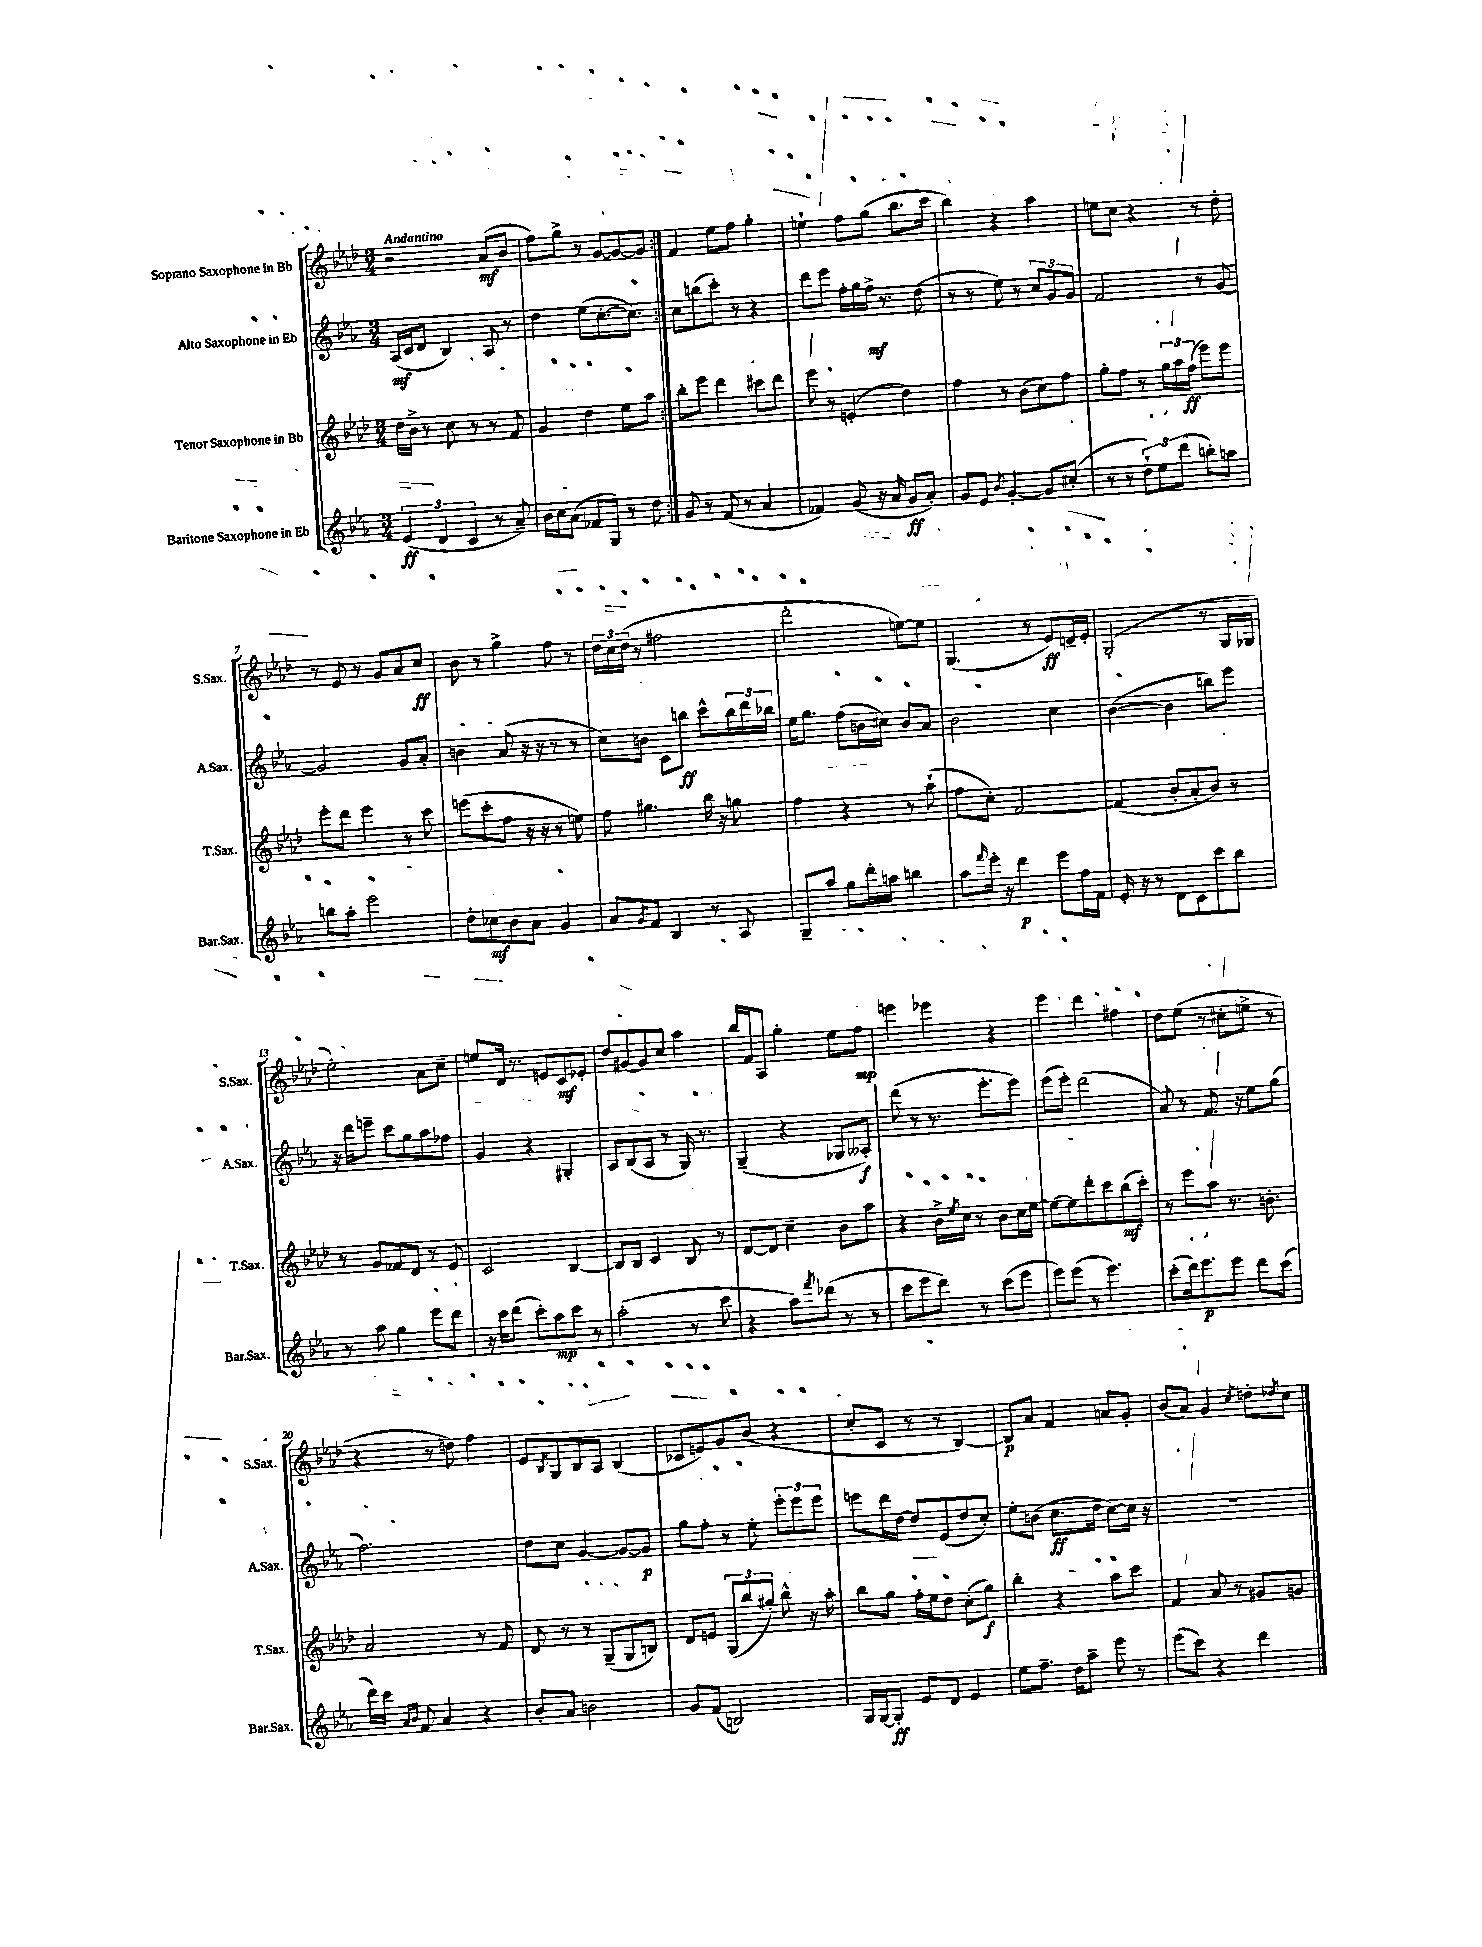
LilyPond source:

<<
\new StaffGroup <<
\new Staff = "s0" \with { instrumentName = "Soprano Saxophone in Bb" shortInstrumentName = "S.Sax." } {
    \clef treble \key aes \major \numericTimeSignature \time 3/4 \tempo "Andantino"
    \repeat volta 2 { r2 aes'8\mf( bes'8 |
    f''8) g''8-> r8 g'8~ g'8~ g'8 | }
    f'4 ees''8 f''8 g''4-. |
    e''4-! f''8 g''8( bes''8. c'''16 |
    bes''4) r4 aes''4 |
    e''8 c''8 r4 r8 des''8-. |
    r8 ees'8 r8 g'8 aes'8 c''8\ff |
    bes'8 r8 g''4-> f''8 r8 |
    \tuplet 3/2 { des''16 c''16 des''16( } r8 fis''2 |
    des'''2-. e''8~) e''8 |
    g4.( r8 ees'8\ff) d'16-- ees'16-. |
    g2-.( r8 g16 ges16 |
    ees''2-.) aes'8 c''8-- |
    e''8 des'16 r8. e'8 c'8\mf ees'8-. |
    des''8 gis'8~ gis'8 c''8 aes''4 |
    bes''16 f'16 aes8 g''4-. ees''8 f''8\mp |
    e'''4 ees'''4 r4 |
    ees'''4 des'''4 fis''4 |
    des''8 ees''8( r8 cis''8-. e''8-> r8 |
    r4 r8 d''8) f''4 |
    ees'8 \acciaccatura { bes8 } g8 bes8 aes8 bes4( |
    ces'8 e'8) g'8 bes'8( r4 |
    c''8-. c'8 r8 r8 bes4~) |
    bes8\p aes'8 f'4 a'8 g'8-. |
    bes'8( aes'8) g'4 \acciaccatura { c''8 } d''8-. \acciaccatura { des''8 } c''8 \bar "|." |
}
\new Staff = "s1" \with { instrumentName = "Alto Saxophone in Eb" shortInstrumentName = "A.Sax." } {
    \clef treble \key ees \major \numericTimeSignature \time 3/4
    \repeat volta 2 { aes16\mf( c'16 d'8 bes4) aes8 r8 |
    d''4 ees''8( c''8.~-. c''8.) | }
    c''8 b''8( c'''8-.) r8 r4 |
    d'''8 ees'''8 f''16-. g''16 f''16->\mf r8. d''8( |
    r8 r8 ees''8) r8 \tuplet 3/2 { c''8 g'8 g'8 } |
    f'2 r8 g'8~ |
    g'2 g'8 aes'8-. |
    b'4 aes'8( r16 r16 r8 r8 |
    c''8) b'8 c'8 b''8\ff c'''8-^ \tuplet 3/2 { b''16 d'''16 bes''16 } |
    ees''16 g''8. f''8( b'16 cis''16) b'8 aes'8 |
    bes'2 c''4 |
    bes'4~( bes'4 b''8) ees'''8 |
    r16 d'''16 e'''8-- c'''8 g''8 aes''8 fes''8 |
    g'4 r4 gis4-. |
    aes8 bes8( aes8 r8 g16) r8. |
    g4--( r4 ges8 aeses8-.\f) |
    d'''8( r8 r8. ees'''8.-. ees'''8) |
    ees'''8( ees'''8-.) d'''2( |
    aes'8) r8 f'8. r16 ees''8 g''8( |
    f''2.) |
    d''8 c''8 g'4~ g'8~ g'8\p |
    g''8 f''8-. r8 ees''8-. \tuplet 3/2 { ees'''8-. ees'''8 ees'''8 } |
    e'''8 d'''16 d''16~ d''8 ees'8( d''8 c''8-.) |
    ees''8-. b'8( c''8.\ff d''16 c''8~) c''16 r16 |
    R2. \bar "|." |
}
\new Staff = "s2" \with { instrumentName = "Tenor Saxophone in Bb" shortInstrumentName = "T.Sax." } {
    \clef treble \key aes \major \numericTimeSignature \time 3/4
    \repeat volta 2 { des''16 bes'16-> r8 c''8 r8 r8 f'8 |
    g'4 des''4 ees''8 aes''8 | }
    bes''8-. ees'''8 des'''4 cis'''8 des'''8 |
    ees'''8 r8 e'4-.( des''4) |
    f''4 r8 bes'8( c''8) f''8 |
    g''8-. f''8 r8 \tuplet 3/2 { g''16 aes''16 f''16\ff( } ees'''8) ees'''8 |
    ees'''8-. des'''8 ees'''4 r8 c'''8 |
    e'''8( c'''8-. f''8 r16 r16 r8 e''8) |
    f''8 gis''4. bes''16 r16 g''8 |
    f''4 r4 r8 aes''8-!( |
    f''8 c''8-.) f'2~ |
    f'4( bes'8-. aes'8-. bes'8) r8 |
    r8 g'8 fes'8 des'8 r8 ees'8 |
    c'2 bes4~ |
    bes8 bes8 c'4 bes8 r8 |
    des'8~ des'8 c''4-- bes'8 aes''8 |
    r4 bes'16-> \acciaccatura { ees''8 } c''16 r8 bes'8 c''16 ees''16~ |
    ees''8~ ees''8 des'''8-. c'''8 bes''8\mf( c'''8-.) |
    r8 ees'''8 aes''8 r8. b'8.-. |
    aes'2 r8 f'8 |
    des'8 r8 r8 g8--( g8 b8) |
    des'8 e'8 \tuplet 3/2 { g8( bes''8 gis''8-.) } bes''8-^ r16 aes''16-. |
    bes''8 g''8 f''16-. ees''16 des''8 c''8-.( g''8\f) |
    bes''4-. r4 aes''8 c'''8 |
    f'4 aes'8 r8 gis'8 g'8 \bar "|." |
}
\new Staff = "s3" \with { instrumentName = "Baritone Saxophone in Eb" shortInstrumentName = "Bar.Sax." } {
    \clef treble \key ees \major \numericTimeSignature \time 3/4
    \repeat volta 2 { \tuplet 3/2 { ees'4\ff( d'4 c'4 } r8 aes'8--) |
    bes'16 c''16 aes'8( fes'8 g8) r8 d''8 | }
    g'8 r8 f'8( r8 aes'4 |
    fes'4) g'8( r16 aes'16 g'8\ff aes'8-.) |
    g'8 ees'8 \acciaccatura { bes'8 } g'4~-. g'8 cis''8-.( |
    r8 r8 \tuplet 3/2 { d''8-!) ees''8 d'''8( } b''8-.) a''8 |
    b''8 aes''8-. ees'''2 |
    d''8-. ces''8\mf bes'8 aes'8 g'4 |
    aes'8 \acciaccatura { g'8 } f'8 bes4 r8 aes8 |
    g8-- aes''8 g''8 d'''16-. a''16 b''4 |
    aes''8 \grace { f'''16 } ees'''16-. r16 d'''4\p ees'''8 f''16 f'16 |
    ees'16-. r16 r8 d'8 c'8 c'''8 bes''8 |
    r8 aes''8 g''4 ees'''8 d'''8 |
    r16 c'''16 d'''8( c'''8-.) aes''8\mp c'''8 r8 |
    aes''2-.( r8 c'''8 |
    r4 aes''8) \acciaccatura { f'''8 } des'''8( r8 r8 |
    c'''8 ees'''8 d'''8) r8 c'''8( ees'''8 |
    ees'''8) ees'''8( r8 ees'''4.) |
    c'''8-.( d'''16) ees'''8.\p ees'''8 d'''8 c'''8( |
    d'''16) c'''16 \grace { aes'16 bes'16 } f'8 aes'4 r4 |
    bes'8-. aes'8 b'2 |
    g'8 f'8( b2) |
    g16 g16~ g8-.\ff ees'8 d'8 ees'4 |
    ees''8 f''8.-- d''16 aes''8-- ees'''8 r8 |
    ees'''8( c'''8) r4 d'''4 \bar "|." |
}
>>
>>
